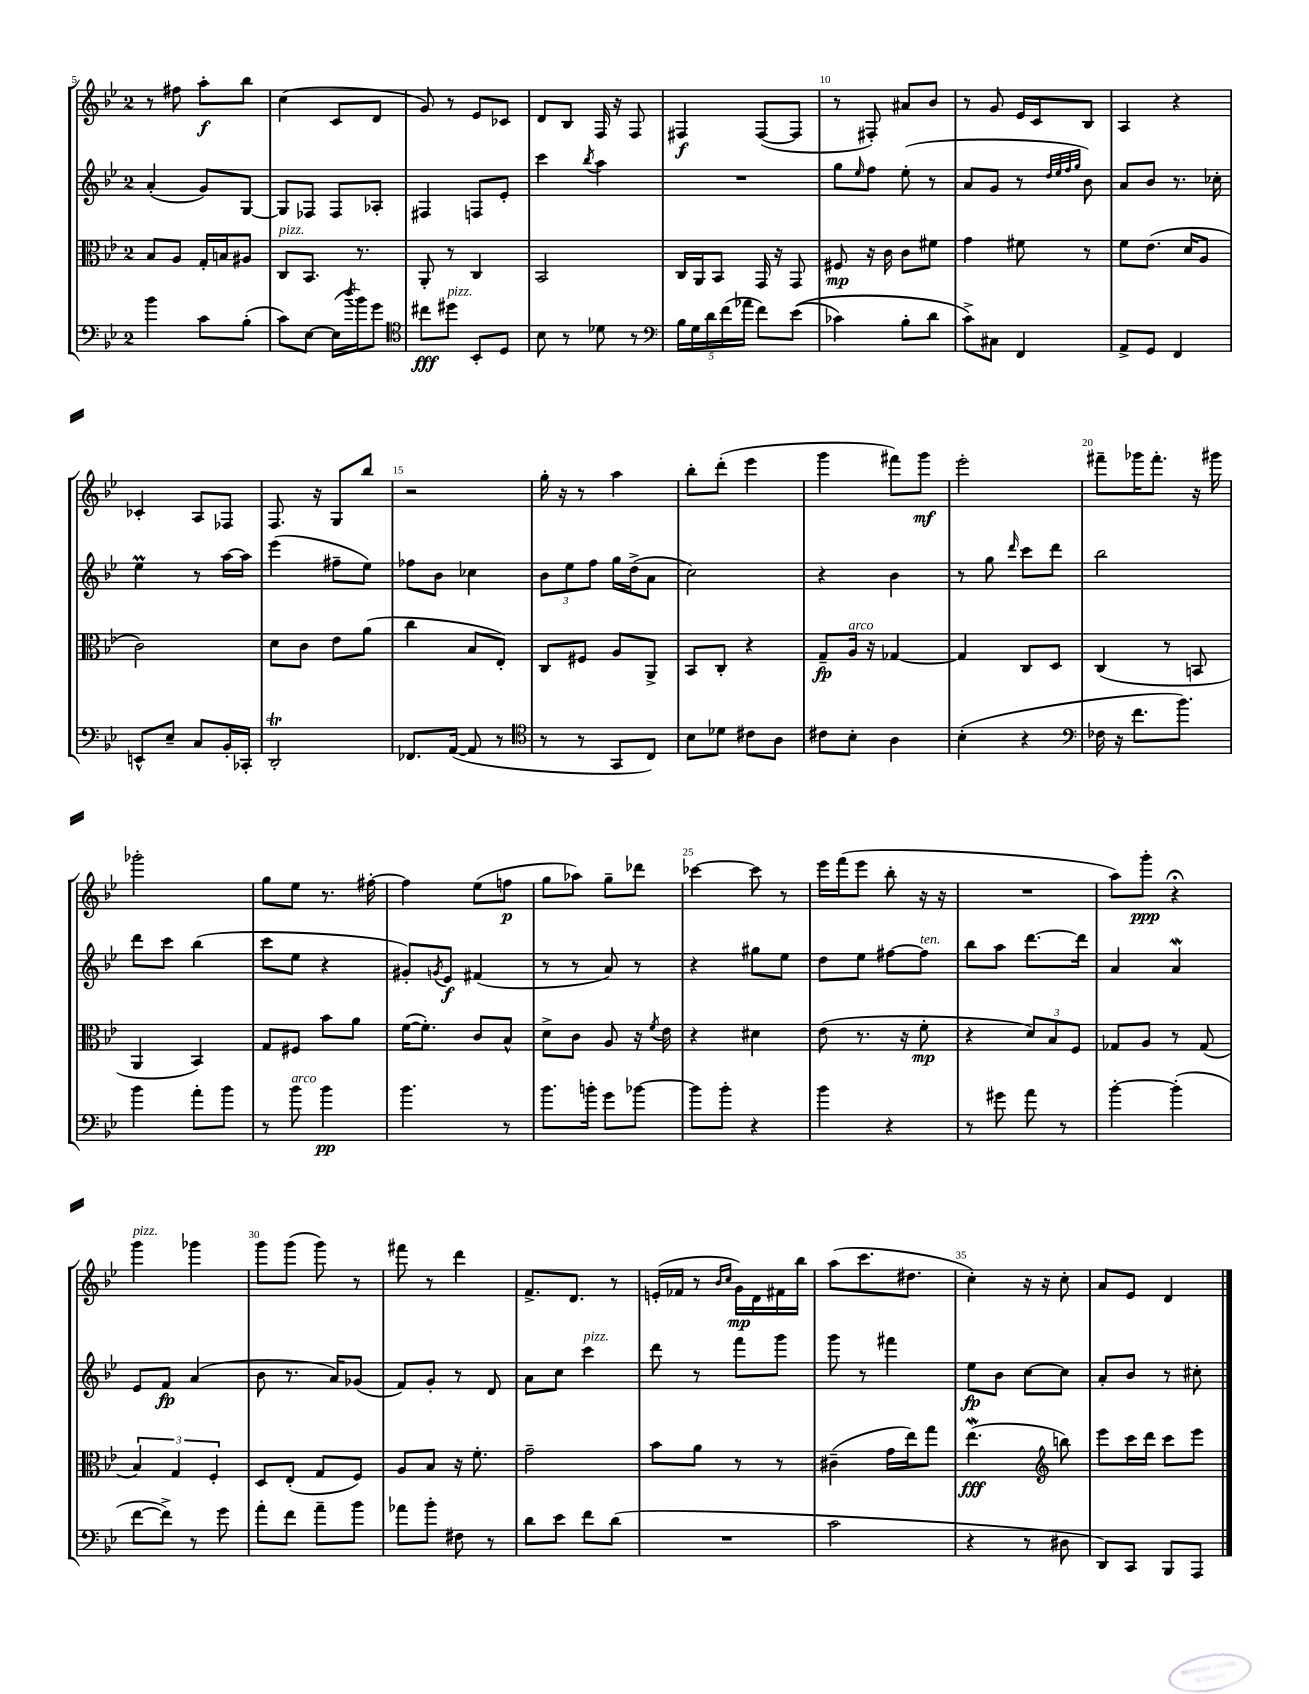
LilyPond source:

<<
\new StaffGroup <<
\new Staff = "s0" {
    \clef treble \key bes \major \once \override Staff.TimeSignature.style = #'single-digit \time 2/4
    r8 fis''8 a''8-.\f bes''8 |
    c''4( c'8 d'8 |
    g'8) r8 ees'8 ces'8 |
    d'8 bes8 f16 r16 f8 |
    fis4\f fis8~( fis8 |
    r8 fis8-.) ais'8 bes'8 |
    r8 g'8 ees'16 c'16 bes8 |
    a4 r4 |
    ces'4-. a8 fes8 |
    f8. r16 g8 bes''8 |
    r2 |
    g''16-. r16 r8 a''4 |
    bes''8-. d'''8-.( ees'''4 |
    g'''4 fis'''8) g'''8\mf |
    ees'''2-. |
    fis'''8-- ges'''16 fis'''8.-. r16 gis'''16 |
    ges'''2-. |
    g''8 ees''8 r8. fis''16~-. |
    fis''4 ees''8( f''8\p |
    g''8 aes''8) g''8-- des'''8 |
    ces'''4~ ces'''8 r8 |
    ees'''16 f'''16( ees'''8 bes''8-. r16 r16 |
    R2 |
    a''8) g'''8-.\ppp r4\fermata |
    g'''4^\markup { \italic "pizz." } ges'''4 |
    g'''8 g'''8( g'''8) r8 |
    fis'''8 r8 d'''4 |
    f'8.-> d'8. r8 |
    e'16-.( fes'16 r8 \grace { bes'16 c''16 } g'16\mp) d'16 fis'16 bes''16 |
    a''8( c'''8. dis''8. |
    c''4-.) r16 r16 c''8-. |
    a'8 ees'8 d'4 \bar "|." |
}
\new Staff = "s1" {
    \clef treble \key bes \major \once \override Staff.TimeSignature.style = #'single-digit \time 2/4
    a'4-.( g'8) g8~ |
    g8 fes8 fes8 aes8-. |
    fis4 f8 ees'8-. |
    c'''4 \acciaccatura { bes''8 } a''4 |
    R2 |
    g''8 \grace { ees''16 } f''8 ees''8-.( r8 |
    a'8 g'8 r8 \grace { d''32 ees''32 f''32 g''32 } bes'8) |
    a'8 bes'8 r8. ces''16-. |
    ees''4\prall r8 a''16~ a''16 |
    ees'''4( fis''8-- ees''8) |
    fes''8 bes'8 ces''4 |
    \tuplet 3/2 { bes'8 ees''8 f''8 } g''16 d''16->( a'8 |
    c''2) |
    r4 bes'4 |
    r8 g''8 \grace { d'''16 } c'''8 d'''8 |
    bes''2 |
    d'''8 c'''8 bes''4( |
    c'''8 ees''8 r4 |
    gis'8-.) \acciaccatura { g'8 } ees'8\f fis'4( |
    r8 r8 a'8) r8 |
    r4 gis''8 ees''8 |
    d''8 ees''8 fis''8~ fis''8^\markup { \italic "ten." } |
    bes''8 a''8 d'''8.~ d'''16 |
    a'4 a'4\mordent |
    ees'8 f'8\fp a'4( |
    bes'8 r8. a'16) ges'8( |
    f'8) g'8-. r8 d'8 |
    a'8 c''8 c'''4^\markup { \italic "pizz." } |
    d'''8 r8 f'''8 g'''8 |
    g'''8 r8 fis'''4 |
    ees''8\fp bes'8 c''8~ c''8 |
    a'8-. bes'8 r8 cis''8-. \bar "|." |
}
\new Staff = "s2" {
    \clef alto \key bes \major \once \override Staff.TimeSignature.style = #'single-digit \time 2/4
    bes8 a8 g16-. b16 ais8 |
    c8^\markup { \italic "pizz." } bes,8. r8. |
    a,8-. r8 c4 |
    bes,2 |
    c16 a,16 bes,8 g,16 r16 g,8 |
    fis8\mp r16 c'16 c'8 fis'8 |
    g'4 fis'8 r8 |
    f'8 ees'8.( d'16 a8 |
    c'2) |
    d'8 c'8 ees'8 a'8( |
    c''4 bes8 ees8-.) |
    c8 fis8 a8 a,8-> |
    bes,8 c8-. r4 |
    g8--\fp a16^\markup { \italic "arco" } r16 ges4~ |
    ges4 c8 d8 |
    c4( r8 b,8 |
    a,4 bes,4) |
    g8 fis8 bes'8 a'8 |
    f'16~( f'8.-.) c'8 bes8-^ |
    d'8-> c'8 a8 r16 \acciaccatura { f'8 } ees'16 |
    r4 dis'4 |
    ees'8( r8. r16 f'8-.\mp |
    r4 \tuplet 3/2 { d'8) bes8 f8 } |
    ges8 a8 r8 ges8( |
    \tuplet 3/2 { bes4) g4 f4-. } |
    d8 ees8-.( g8 f8) |
    a8 bes8 r16 f'8.-. |
    g'2-- |
    bes'8 a'8 r8 r8 |
    cis'4--( g'16 ees''16) g''8 |
    ees''4.\mordent\fff( \clef treble b''8) |
    ees'''8 c'''16 d'''16 c'''8 ees'''8 \bar "|." |
}
\new Staff = "s3" {
    \clef bass \key bes \major \once \override Staff.TimeSignature.style = #'single-digit \time 2/4
    bes'4 c'8 bes8-.( |
    c'8) ees8~ ees16( \acciaccatura { d''8 } bes'16) g'8 |
    \clef tenor cis''8\fff dis''8^\markup { \italic "pizz." } bes,8-. d8 |
    bes8 r8 des'8 r8 |
    \clef bass \tuplet 5/4 { bes16 g16 d'16 f'16( aes'16 } f'8) ees'8(\( |
    ces'4) bes8-. d'8 |
    c'8->\) cis8 f,4 |
    a,8-> g,8 f,4 |
    e,8-^ ees8-- c8 bes,16-. ces,16-. |
    d,2-.\trill |
    fes,8. a,16~( a,8 r8 |
    \clef tenor r8 r8 g,8 c8) |
    bes8 des'8 cis'8 a8 |
    cis'8 bes8-. a4 |
    bes4-.( r4 |
    \clef bass fes16 r16 f'8. bes'8.) |
    bes'4 a'8-. bes'8 |
    r8 bes'8^\markup { \italic "arco" } bes'4\pp |
    bes'4. r8 |
    bes'8. b'16-. g'8 bes'8~ |
    bes'8 bes'8-. r4 |
    bes'4 r4 |
    r8 gis'8 a'8 r8 |
    bes'4~-. bes'4-.( |
    f'8~ f'8->) r8 g'8 |
    a'8-. f'8 a'8-- bes'8 |
    aes'8 bes'8-. fis8 r8 |
    d'8 ees'8 f'8 d'8( |
    R2 |
    c'2 |
    r4 r8 dis8 |
    d,8) c,8 bes,,8 a,,8 \bar "|." |
}
>>
>>
\layout { \context { \Score currentBarNumber = #5 \override BarNumber.break-visibility = ##(#f #t #t) barNumberVisibility = #(every-nth-bar-number-visible 5) } }
